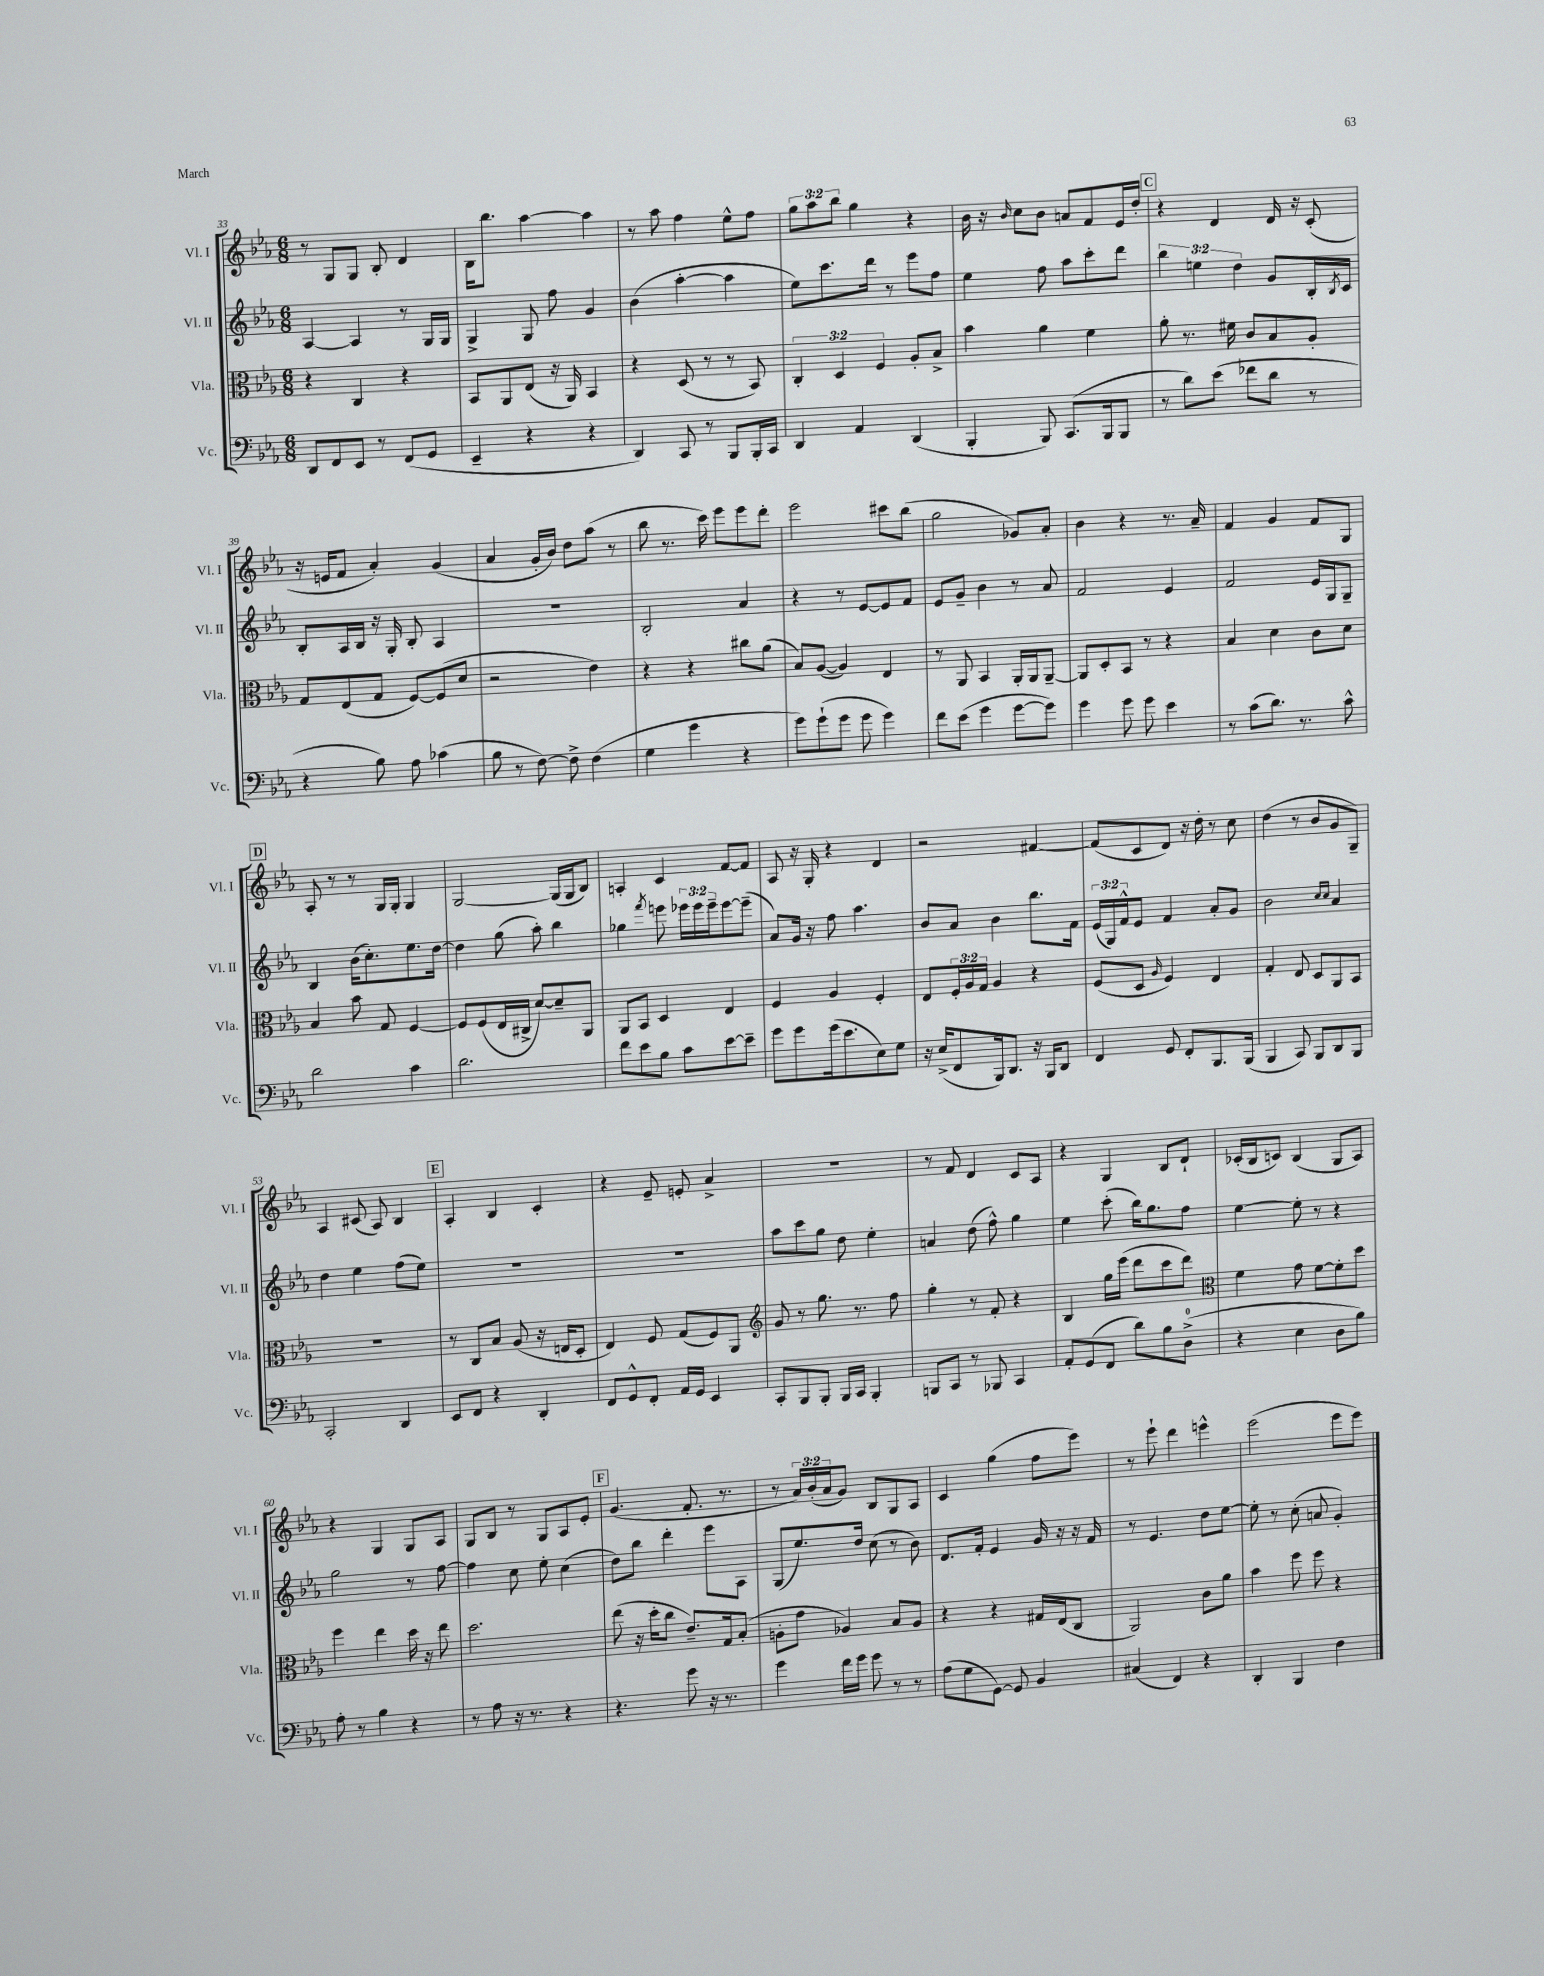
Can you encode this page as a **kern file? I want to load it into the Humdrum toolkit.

**kern	**kern	**kern	**kern
*staff4	*staff3	*staff2	*staff1
*clefF4	*clefC3	*clefG2	*clefG2
*k[b-e-a-]	*k[b-e-a-]	*k[b-e-a-]	*k[b-e-a-]
*M6/8	*M6/8	*M6/8	*M6/8
8DD/L	4r	[4A-/	8r
8FF/	.	.	8G/L
8EE-/J	4C/	4A-/]	8G/J
8r	.	.	8B-'/
(8FF/L	4r	8r	4d/
8GG/J	.	16G/LL	.
.	.	16G/JJ	.
=	=	=	=
4EE-~/	8BB-/L	4G^/	16B-\LK
.	.	.	8.bb-\J
.	8AA-/	.	.
4r	(8E-/J	8G/	[4aa-\
.	16r	8ff\	.
.	16AA-/)	.	.
4r	4BB-/	4g/	4aa-\]
=	=	=	=
4DD/)	4r	(4b-\	8r
.	.	.	8aa-\
8CC/	(8D/	[4aa-'\	4ff\
8r	8r	.	.
8BBB-/L	8r	4aa-\]	8ee-^^\L
16BBB-'/L	8BB-/)	.	8ff\J
16CC/JJ	.	.	.
=	=	=	=
4DD/	6C'/	8ee-\L)	12gg\L
.	.	.	12aa-\
.	.	8.ccc\	.
.	6D/	.	12bb-\J
4AA-/	.	.	4gg\
.	.	16ddd\Jk	.
.	6F/	.	.
.	.	8r	.
(4DD/	8A-'/L	8eee-\L	4r
.	8B-^/J	8ff\J	.
=	=	=	=
4BBB-'/	4b-\	4ee-\	16b-\
.	.	.	16r
.	.	.	16qqb-/
.	.	.	8cc\L
8BBB-/)	4a-\	8ff\	8b-\J
(8.CC/L	.	8aa-\L	8a/L
.	4f\	8ccc'\	8f/
16BBB-/k	.	.	.
8BBB-/J	.	8ddd\J	16e-/L
.	.	.	16dd'/JJ
=	=	=	=
8r	8a-'\	6bb-\	4r
8d\L)	8.r	.	.
.	.	6ee\	.
(8e-\J	.	.	4d/
.	16f#\	.	.
.	.	6dd\	.
8f-\L	8c/L	.	.
8d\J	8B-/	8g/L	16d/
.	.	.	16r
8r	8A-'/J	16B-'/L	(8c'/
.	.	8qB-/	.
.	.	16c/JJ	.
=	=	=	=
4r	8G/L	8B-'/L	16r
.	.	.	16e/LK
.	(8E-/	16A-/L	8f/J
.	.	16B-/JJ	.
8B-\)	8G/J	16r	4a-'/)
.	.	16G'/	.
8A-\	[8F/L)	8B-'/	.
(4c-\	(8F/]	4A-/	(4g/
.	8d/J	.	.
=	=	=	=
8B-\	2r	2.r	4a-/
8r	.	.	.
[8F\)	.	.	16g'/LL
.	.	.	16b-/JJ)
8F^\]	.	.	8dd\L
(4F\	4e-\)	.	(8aa-\J
.	.	.	8r
=	=	=	=
4G\	4r	2B-'/	8bb-\
.	.	.	8.r
4g\	4r	.	.
.	.	.	16ccc\)
.	.	.	8eee-\L
4r	8cc#\L	4a-/	8eee-\
.	(8a-\J	.	8ddd'\J
=	=	=	=
8g\L)	8B-/L)	4r	2eee-\
(8g`\	([8A-/J	.	.
8g\J	4A-/])	8r	.
8g\	.	[8e-/L	.
4g\)	4E-/	8e-/]	8ccc#\L
.	.	8f/J	(8bb-\J
=	=	=	=
8f\L	8r	8e-/L	2gg\
(8e-\J	8AA-/	8g~/J	.
4g\	4BB-/	4b-\	.
[8g\L	16AA-'/LL	8r	8g-/L)
.	16AA-/J	.	.
8g\]J)	[8AA-~/J	8a-/	8a-'/J
=	=	=	=
4g\	8AA-/]L	2f/	4b-\
.	8D'/	.	.
8g\	8BB-/J	.	4r
8g\	8r	.	.
4e-\	4r	4e-/	8.r
.	.	.	16a-~/
=	=	=	=
8r	4B-/	2f/	4f/
(8c\L	.	.	.
8.d\J)	4d\	.	4g/
8.r	.	.	.
.	8c\L	16e-/LL	8f/L
.	.	16G/J	.
8c^^\	8d\J	8G~/J	8G/J
=	=	=	=
2d\	4B-/	4B-/	8A-'/
.	.	.	8r
.	8b-\	(16b-\LK	8r
.	.	8.cc'\)	.
.	8G/	.	16G/LL
.	.	.	16G'/JJ
4c\	[4F/	8.ee-\	4G/
.	.	[16dd\Jk	.
=	=	=	=
2.d\	8F/]L	4dd\]	[2G/
.	(8F/	.	.
.	16E-/L	(8gg\	.
.	16C#^/JJ	.	.
.	[8d/L)	8aa-'\)	.
.	8d~/]	4bb-\	(16G/]LL
.	.	.	16G/J
.	8AA-/J	.	8B-/J)
=	=	=	=
8f\L	8AA-/L	4gg-\	4A'/
8e-\	8BB-/J	.	.
.	.	8qfff/	.
8B-\J	4D/	8eee\	4c/
8c\L	.	24eee-\LL	.
.	.	24eee-\	.
.	.	24eee-~\J	.
[8e-\	4E-/	[8eee-\	[8f/L
8e-~\]J	.	(8eee-~\]J	8f/]J
=	=	=	=
8g\L	4F/	8a-/L)	8A-/
8g\	.	16g/Jk	16r
.	.	16r	16G'/
(16g\k	4A-/	8ff\	4r
8.e-\	.	.	.
.	.	4.aa-\	.
8E-\)	4F'/	.	4d/
8G\J	.	.	.
=	=	=	=
16r	8E-/L	8b-/L	2r
(16E-^/LK	.	.	.
8FF/	24F'/L	8a-/J	.
.	24A-/	.	.
.	24G/JJ	.	.
16BBB-/k)	4A-/	4b-\	.
8.DD/J	.	.	.
16r	4r	8.bb-\L	[4f#/
16BBB-/LK	.	.	.
8DD/J	.	.	.
.	.	16f\Jk	.
=	=	=	=
4FF/	(8F/L	(24e-/LL	(8f#/]L
.	.	24G/)	.
.	.	24f^^/J	.
.	8D/J	8e-/J	8c/
.	16qqA-/	.	.
8GG/	4F/)	4f/	8d/J)
8FF'/L	.	.	16r
.	.	.	16dd'\
8.BBB-/	4E-/	8a-'/L	8r
.	.	8g/J	8cc\
(16BBB-/Jk	.	.	.
=	=	=	=
4BBB-/	4G'/	2b-\	(4dd\
8CC/)	8E-/	.	8r
8BBB-/L	8D/L	.	8b-/L
.	.	16qqcc/LL	.
.	.	16qqcc/JJ	.
8DD/	8AA-/	4a-/	8g/
8BBB-/J	8BB-/J	.	8G~/J)
=	=	=	=
2CC'/	2.r	4dd\	4A-/
.	.	4ee-\	(8c#/
.	.	.	8A-/)
4DD/	.	(8ff\L	4B-/
.	.	8ee-\J)	.
=	=	=	=
8EE-/L	8r	2.r	4A-'/
8FF/J	8C/L	.	.
4r	8B-/J	.	4B-/
.	(8A-/	.	.
4DD'/	16r	.	4c'/
.	16E/LK	.	.
.	8D'/J	.	.
=	=	=	=
8FF/L	4E-/)	2.r	4r
8GG^^/	.	.	.
8FF'/J	8F/	.	8e-~/
16AA-/LL	(8G/L	.	8e'/
16GG/JJ	.	.	.
4EE-/	8F/)	.	4a-^/
.	8AA-/J	.	.
=	=	=	=
*	*clefG2	*	*
8CC'/L	8g/	8aa-\L	2.r
8BBB-/	8r	8ccc\	.
8BBB-'/J	8.gg\	8gg\J	.
16BBB-/LL	.	8dd\	.
16CC/JJ	8.r	.	.
4BBB-'/	.	4ee-'\	.
.	8ff\	.	.
=	=	=	=
8BBB/L	4gg'\	4a/	8r
8CC/J	.	.	8f/
8r	8r	(8dd\	4d/
8BBB-/	8f'/	8ff^^\)	.
4CC/	4r	4gg\	8c/L
.	.	.	8A-/J
=	=	=	=
8AA-'/L	4B-/	4ee-\	4r
(8GG/	.	.	.
8FF/J	16gg\LL	(8ccc'\	4G/
.	(16eee-\JJ	.	.
8d\L)	8ddd\L	16bb-\LK)	.
.	.	8.gg\	.
8B-\	8ccc\	.	8B-/L
(8D^\J	8ddd\J)	8ff\J	8d`/J
=	=	=	=
*	*clefC3	*	*
4r	4f\	[4ee-\	(16c-'/LL
.	.	.	16B-/J
.	.	.	8c/J)
4E-\	8g\	8ee-'\]	(4B-/
.	[8f\L	8r	.
8D\L	8f'\]	4r	8G/L
8B-\J)	8dd\J	.	8A-/J)
=	=	=	=
8A-'\	4ff\	2gg\	4r
8r	.	.	.
4B-\	4ee-\	.	4G/
4r	16dd\	8r	8G/L
.	16r	.	.
.	8ee-\	[8ff\	8A-/J
=	=	=	=
8r	2.dd\	4ff\]	8G/L
8A-\	.	.	8B-/J
16r	.	8cc\	8r
8.r	.	.	.
.	.	8ee-'\	8G/L
4r	.	(4cc\	8A-/
.	.	.	8e-'/J
=	=	=	=
4.r	(8ee-\	8dd\L)	(4.g/
.	16r	8bb-\J	.
.	16dd'\LK	.	.
.	8cc\J	4ddd'\	.
8g\	8.e-~/L)	.	8.f'/
16r	.	8eee-\L	.
8.r	16G/k	.	8.r
.	(8B-'/J	8A-\J	.
=	=	=	=
4g\	8A'\L	(8G/L	8r
.	8g\J	8.ee-/)	24a-/LL)
.	.	.	(24b-'/
.	.	.	24a-/J
16f\LL	4A-/)	.	8g/J)
16g\JJ	.	16dd/Jk	.
8g\	.	(8cc\	8B-/L
8r	8B-/L	8r	8G/
8r	8A-/J	8b-\)	8A-/J
=	=	=	=
(8A-\L	4r	8.d/L	4c/
8G\	.	.	.
.	.	16f'/Jk	.
[8GG\J)	4r	4e-/	(4gg\
8GG/]	.	.	.
4BB-/	16G#/LL	16g/	8ff\L
.	(16E-/J	16r	.
.	8C/J	16r	8eee-\J)
.	.	16f/	.
=	=	=	=
(4C#/	2AA-/)	8r	8r
.	.	4.e-/	8eee-`\
4FF/)	.	.	4ddd\
4r	8c\L	8dd\L	4eee^^\
.	8a-\J	[8ee-\J	.
=	=	=	=
4DD'/	4b-\	8ee-'\]	(2eee-\
.	.	8r	.
4BBB-/	8ff\	(8cc'\	.
.	8ff\	8a/	.
4F\	4r	4g'/)	8eee-\L
.	.	.	8eee-\J)
==	==	==	==
*-	*-	*-	*-
